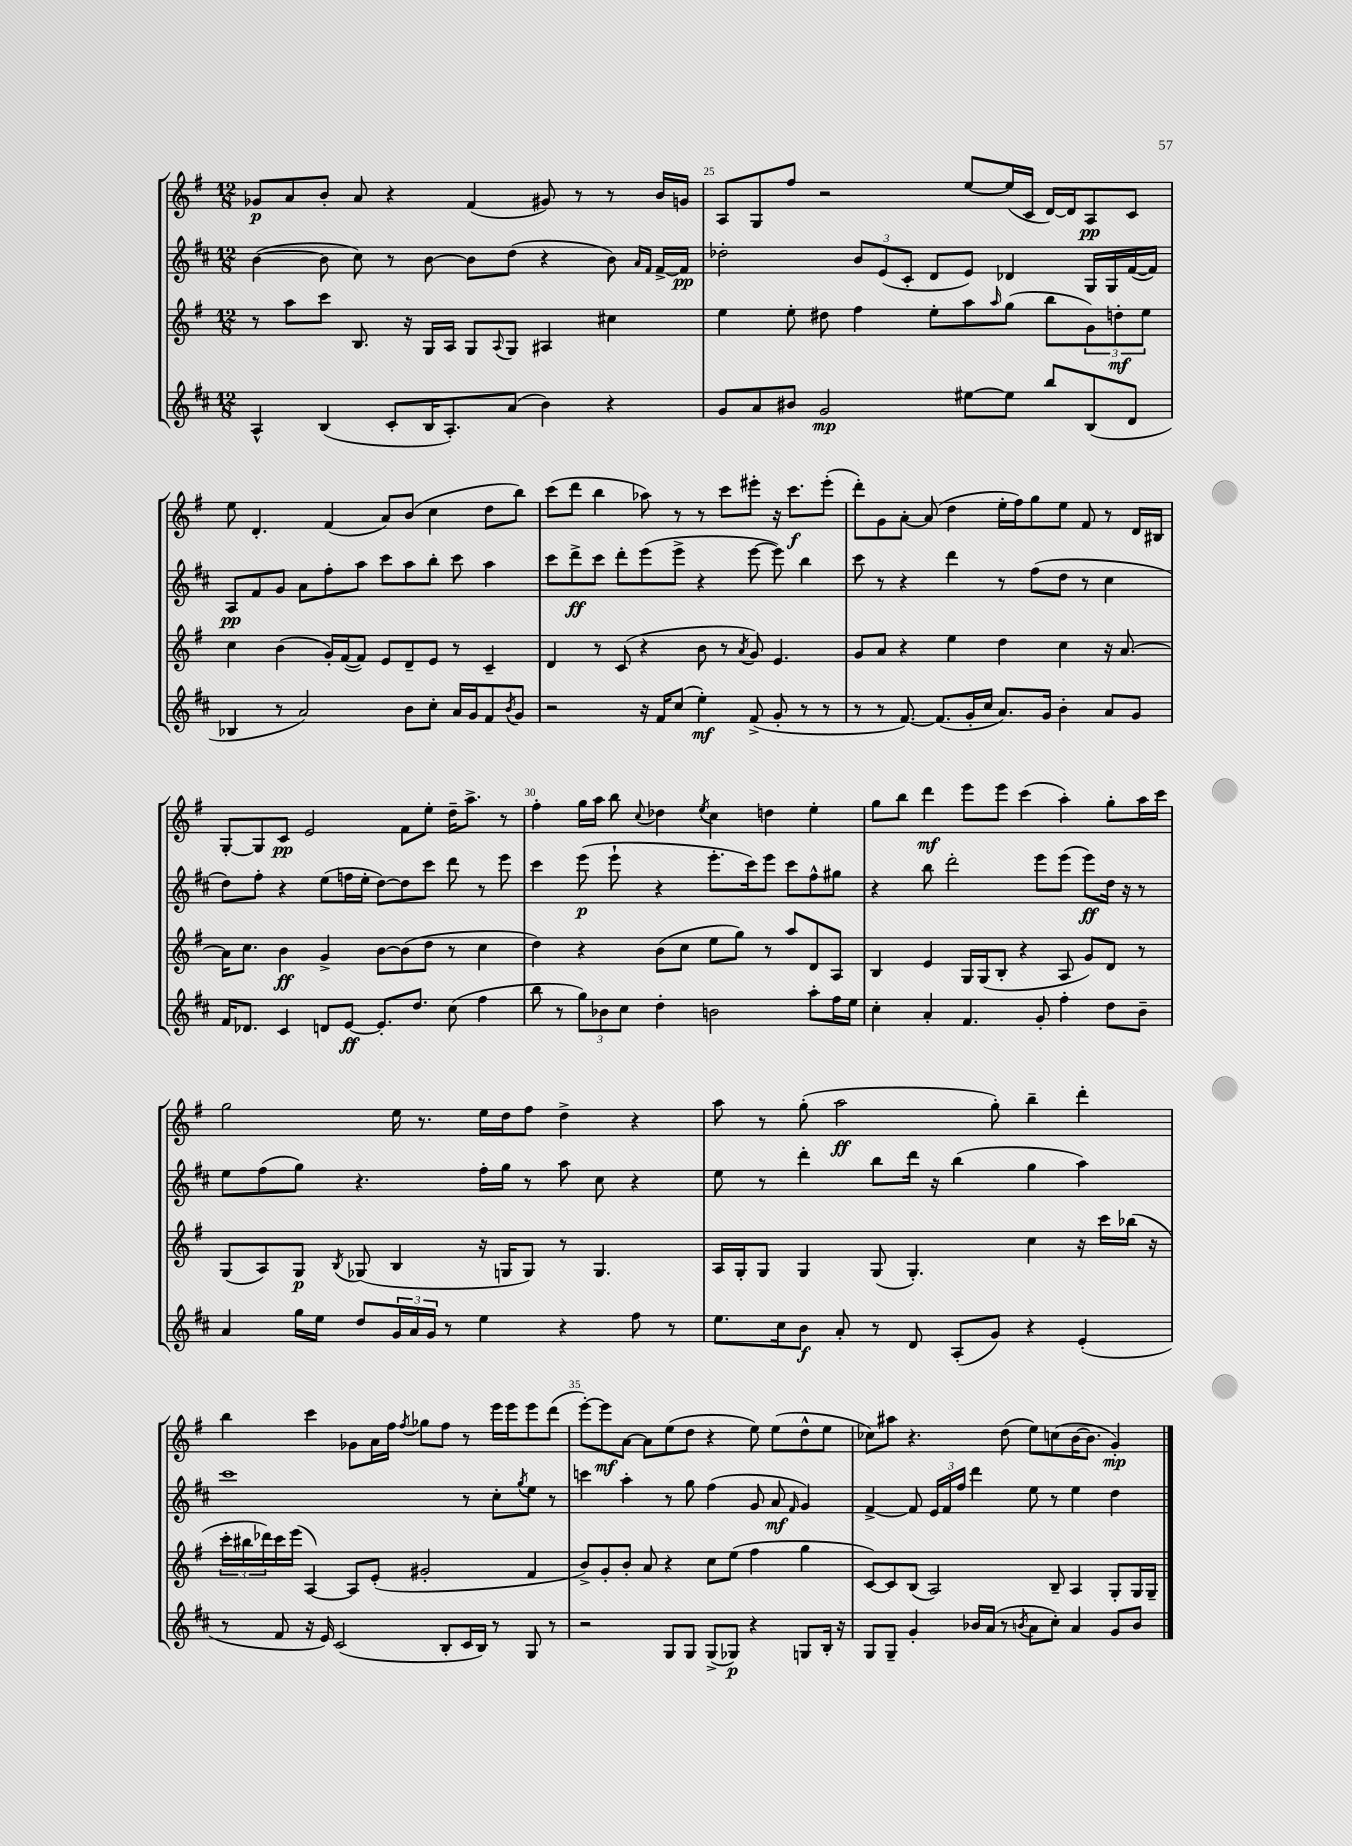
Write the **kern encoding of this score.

**kern	**dynam	**kern	**dynam	**kern	**dynam	**kern	**dynam
*part4	*part4	*part3	*part3	*part2	*part2	*part1	*part1
*staff4	*staff4	*staff3	*staff3	*staff2	*staff2	*staff1	*staff1
*clefG2	*	*clefG2	*	*clefG2	*	*clefG2	*
*k[f#c#]	*	*k[f#]	*	*k[f#c#]	*	*k[f#]	*
*M12/8	*	*M12/8	*	*M12/8	*	*M12/8	*
=24	=24	=24	=24	=24	=24	=24	=24
4A^^/	.	8r	.	([4b\	.	8g-X/L	p
.	.	8aa\L	.	.	.	8a/	.
(4B/	.	8ccc\J	.	8b\]	.	8b'/J	.
.	.	8.B/	.	8cc#\)	.	8a/	.
8c#'/L	.	.	.	8r	.	4r	.
.	.	16r	.	.	.	.	.
16B/K	.	16G/LL	.	[8b\	.	.	.
8.A'/)	.	16A/JJ	.	.	.	.	.
.	.	8G/L	.	8b\L]	.	(4f#/	.
.	.	8qqA/	.	.	.	.	.
(8a/J	.	8G/J	.	(8dd\J	.	.	.
4b\)	.	4A#X/	.	4r	.	8g#X/)	.
.	.	.	.	.	.	8r	.
4r	.	4cc#X\	.	8b\)	.	8r	.
.	.	.	.	16qqa/LL	.	.	.
.	.	.	.	16qqf#/JJ	.	.	.
.	.	.	.	[16f#^/LL	.	16b/LL	.
.	.	.	.	16f#/JJ]	pp	16gn/JJ	.
=25	=25	=25	=25	=25	=25	=25	=25
8g/L	.	4ee\	.	2dd-X'\	.	8A/L	.
8a/	.	.	.	.	.	8G/	.
8b#X/J	.	8ee'\	.	.	.	8ff#/J	.
2g/	mp	8dd#X\	.	.	.	2r	.
.	.	4ff#\	.	12b/L	.	.	.
.	.	.	.	(12e/	.	.	.
.	.	.	.	12c#'/J	.	.	.
.	.	8ee'\L	.	8d/L	.	.	.
[8ee#X\L	.	8aa\	.	8e/J)	.	[8ee/L	.
.	.	16qqaa/	.	.	.	.	.
8ee#\J]	.	(8gg\J	.	4d-X/	.	(16ee/L]	.
.	.	.	.	.	.	16c/JJ	.
8bb/L	.	8bb\L	.	.	.	[16d/LL)	.
.	.	.	.	.	.	16d/J]	.
(8B/	.	12g\)	.	16G/LL	.	8A/	pp
.	.	.	.	16G/	.	.	.
.	.	12ddn'\	mf	.	.	.	.
8d/J	.	.	.	([16f#/	.	8c/J	.
.	.	12ee\J	.	.	.	.	.
.	.	.	.	16f#/JJ])	.	.	.
!!LO:LB:g=z
=26	=26	=26	=26	=26	=26	=26	=26
4B-X/	.	4cc\	.	8A/L	pp	8ee\	.
.	.	.	.	8f#/	.	4.d'/	.
8r	.	(4b\	.	8g/J	.	.	.
2a/)	.	.	.	8a\L	.	.	.
.	.	16g'/LL)	.	8ff#'\	.	(4f#/	.
.	.	([16f#/J	.	.	.	.	.
.	.	8f#/J])	.	8aa\J	.	.	.
.	.	8e/L	.	8ccc#\L	.	8a/L)	.
8b\L	.	8d~/	.	8aa\	.	(8b/J	.
8cc#'\J	.	8e/J	.	8bb'\J	.	4cc\	.
16a/LL	.	8r	.	8ccc#\	.	.	.
16g/J	.	.	.	.	.	.	.
8f#/	.	4c~/	.	4aa\	.	8dd\L	.
8qb/	.	.	.	.	.	.	.
8g/J	.	.	.	.	.	8bb\J)	.
=27	=27	=27	=27	=27	=27	=27	=27
2r	.	4d/	.	8ccc#\L	.	(8ccc\L	.
.	.	.	.	8ddd^\	ff	8ddd\J	.
.	.	8r	.	8ccc#\J	.	4bb\	.
.	.	(8c/	.	8ddd'\L	.	.	.
16r	.	4r	.	(8eee\	.	8aa-X\)	.
16f#/KL	.	.	.	.	.	.	.
(8cc#/J	.	.	.	8eee^\J	.	8r	.
4ee'\)	mf	8b\	.	4r	.	8r	.
.	.	8r	.	.	.	8ccc\L	.
.	.	8qa/	.	.	.	.	.
(8f#^/	.	8g/)	.	[8eee\	.	8eee#X'\J	.
8g'/	.	4.e/	.	8eee\])	.	16r	.
.	.	.	.	.	.	8.ccc\L	f
8r	.	.	.	4bb\	.	.	.
8r	.	.	.	.	.	(8eee#'\J	.
=28	=28	=28	=28	=28	=28	=28	=28
8r	.	8g/L	.	8ccc#\	.	8ddd'\L)	.
8r	.	8a/J	.	8r	.	8g\	.
[8.f#/)	.	4r	.	4r	.	[8a'\J	.
.	.	.	.	.	.	(8a/]	.
(8.f#/L]	.	.	.	.	.	.	.
.	.	4ee\	.	4ddd\	.	4dd\	.
16g'/L	.	.	.	.	.	.	.
16cc#/JJ	.	.	.	.	.	.	.
8.a/L)	.	4dd\	.	8r	.	16ee'\LL	.
.	.	.	.	.	.	16ff#\J)	.
.	.	.	.	(8ff#\L	.	8gg\	.
16g/Jk	.	.	.	.	.	.	.
4b'\	.	4cc\	.	8dd\J	.	8ee\J	.
.	.	.	.	8r	.	8f#/	.
8a/L	.	16r	.	4cc#\	.	8r	.
.	.	[8.a/	.	.	.	.	.
8g/J	.	.	.	.	.	16d/LL	.
.	.	.	.	.	.	16B#X/JJ	.
!!LO:LB:g=z
=29	=29	=29	=29	=29	=29	=29	=29
16f#/KL	.	16a\KL]	.	8dd\L)	.	[8G'/L	.
8.d-X/J	.	8.cc\J	.	.	.	.	.
.	.	.	.	8ff#'\J	.	8G/]	.
4c#/	.	4b\	ff	4r	.	8c/J	pp
.	.	.	.	.	.	2e/	.
8dn/L	.	4g^/	.	(8ee\L	.	.	.
[8e/J	ff	.	.	16ffn\L	.	.	.
.	.	.	.	16ee'\JJ	.	.	.
8.e'/L]	.	[8b\L	.	[8dd\L)	.	.	.
.	.	(8b\]	.	8dd\]	.	8f#\L	.
8.dd/J	.	.	.	.	.	.	.
.	.	8dd\J	.	8ccc#\J	.	8ee'\J	.
(8cc#\	.	8r	.	8ddd\	.	16dd~\KL	.
.	.	.	.	.	.	8.aa^\J	.
4ff#\	.	4cc\	.	8r	.	.	.
.	.	.	.	8eee\	.	8r	.
=30	=30	=30	=30	=30	=30	=30	=30
8bb\	.	4dd\)	.	4ccc#\	.	4ff#'\	.
8r	.	.	.	.	.	.	.
12gg\L)	.	4r	.	(8eee\	p	16gg\LL	.
.	.	.	.	.	.	16aa\JJ	.
12b-X\	.	.	.	.	.	.	.
.	.	.	.	8eee`\	.	8bb\	.
12cc#\J	.	.	.	.	.	.	.
.	.	.	.	.	.	8qqcc/	.
4dd'\	.	(8b\L	.	4r	.	4dd-X\	.
.	.	8cc\J	.	.	.	.	.
.	.	.	.	.	.	8qee/	.
2bn\	.	8ee\L	.	8.eee'\L	.	4cc\	.
.	.	8gg\J)	.	.	.	.	.
.	.	.	.	16ccc#\k)	.	.	.
.	.	8r	.	8eee\J	.	4ddn\	.
.	.	8aa/L	.	8ccc#\L	.	.	.
8aa'\L	.	8d/	.	8ff#^^\	.	4ee'\	.
16ff#\L	.	8A/J	.	8gg#X\J	.	.	.
16ee\JJ	.	.	.	.	.	.	.
=31	=31	=31	=31	=31	=31	=31	=31
4cc#'\	.	4B/	.	4r	.	8gg\L	.
.	.	.	.	.	.	8bb\J	.
4a'/	.	4e/	.	8bb\	.	4ddd\	mf
.	.	.	.	2ddd'\	.	.	.
4.f#/	.	16G/LL	.	.	.	8eee\L	.
.	.	(16G/J	.	.	.	.	.
.	.	8B'/J	.	.	.	8eee\J	.
.	.	4r	.	.	.	(4ccc\	.
8g'/	.	.	.	8eee\L	.	.	.
4ff#'\	.	8A/	.	(8eee\J	.	4aa'\)	.
.	.	8g/L)	.	8eee\L)	ff	.	.
8dd\L	.	8d/J	.	16dd\Jk	.	8gg'\L	.
.	.	.	.	16r	.	.	.
8b~\J	.	8r	.	8r	.	16aa\L	.
.	.	.	.	.	.	16ccc\JJ	.
!!LO:LB:g=z
=32	=32	=32	=32	=32	=32	=32	=32
4a/	.	(8G/L	.	8ee\L	.	2gg\	.
.	.	8A/)	.	(8ff#\	.	.	.
16gg\LL	.	8G/J	p	8gg\J)	.	.	.
16ee\JJ	.	.	.	.	.	.	.
.	.	8qB/	.	.	.	.	.
8dd/L	.	(8G-X/	.	4.r	.	.	.
24g/L	.	4B/	.	.	.	16ee\	.
24a/	.	.	.	.	.	.	.
.	.	.	.	.	.	8.r	.
24g/JJ	.	.	.	.	.	.	.
8r	.	.	.	.	.	.	.
4ee\	.	16r	.	16ff#'\LL	.	16ee\LL	.
.	.	16Gn/KL	.	16gg\JJ	.	16dd\J	.
.	.	8G/J)	.	8r	.	8ff#\J	.
4r	.	8r	.	8aa\	.	4dd^\	.
.	.	4.G/	.	8cc#\	.	.	.
8ff#\	.	.	.	4r	.	4r	.
8r	.	.	.	.	.	.	.
=33	=33	=33	=33	=33	=33	=33	=33
8.ee\L	.	16A/LL	.	8ee\	.	8aa\	.
.	.	16G'/J	.	.	.	.	.
.	.	8G/J	.	8r	.	8r	.
16cc#\k	.	.	.	.	.	.	.
8b\J	f	4G/	.	4ddd'\	.	(8gg'\	.
8a'/	.	.	.	.	.	2aa\	ff
8r	.	(8G/	.	8bb\L	.	.	.
8d/	.	4.G'/)	.	16ddd\Jk	.	.	.
.	.	.	.	16r	.	.	.
(8A'/L	.	.	.	(4bb\	.	.	.
8g/J)	.	.	.	.	.	8gg'\)	.
4r	.	4cc\	.	4gg\	.	4bb~\	.
(4e'/	.	16r	.	4aa\)	.	4ddd'\	.
.	.	16ccc\LL	.	.	.	.	.
.	.	(16bb-X\JJ	.	.	.	.	.
.	.	16r	.	.	.	.	.
!!LO:LB:g=z
=34	=34	=34	=34	=34	=34	=34	=34
8r	.	24ccc'\LL	.	1ccc#	.	4bb\	.
.	.	24bb#X\	.	.	.	.	.
.	.	24ddd-X\)	.	.	.	.	.
8f#/	.	16ccc\	.	.	.	.	.
.	.	(16eee\JJ	.	.	.	.	.
16r	.	[4A/)	.	.	.	4ccc\	.
16e/)	.	.	.	.	.	.	.
(2c#/	.	.	.	.	.	.	.
.	.	8A/L]	.	.	.	8g-X\L	.
.	.	(8e'/J	.	.	.	16a\L	.
.	.	.	.	.	.	16ff#\JJ	.
.	.	.	.	.	.	8qff#/	.
.	.	2g#X'/	.	.	.	8gg-X\L	.
8B'/L	.	.	.	.	.	8ff#\J	.
16c#/L	.	.	.	8r	.	8r	.
16B/JJ)	.	.	.	.	.	.	.
8r	.	.	.	8cc#'\L	.	16eee\LL	.
.	.	.	.	.	.	16eee\J	.
.	.	.	.	8qgg/	.	.	.
8G/	.	4f#/	.	8ee\J	.	8eee\	.
8r	.	.	.	8r	.	(8ddd\J	.
=35	=35	=35	=35	=35	=35	=35	=35
2r	.	8b^/L)	.	4cccn\	.	[8eee'\L)	.
.	.	8g'/	.	.	.	8eee\]	mf
.	.	8b'/J	.	4aa'\	.	[8a\J	.
.	.	8a/	.	.	.	8a\L]	.
8G/L	.	4r	.	8r	.	(8ee\	.
8G/J	.	.	.	8gg\	.	8dd\J	.
(8G^/L	.	8cc\L	.	(4ff#\	.	4r	.
8G-X/J)	p	(8ee\J	.	.	.	.	.
4r	.	4ff#\	.	8g/	.	8ee\)	.
.	.	.	.	8a/	mf	(8ee\L	.
.	.	.	.	16qqf#/	.	.	.
8Gn/L	.	4gg\	.	4g/)	.	8dd^^\	.
16B'/Jk	.	.	.	.	.	8ee\J	.
16r	.	.	.	.	.	.	.
=36	=36	=36	=36	=36	=36	=36	=36
8G/L	.	[8c/L)	.	[4f#^/	.	8cc-X\L)	.
8G~/J	.	8c/]	.	.	.	8aa#X\J	.
4g'/	.	(8B/J	.	8f#/]	.	4.r	.
.	.	2A/)	.	24e/LL	.	.	.
.	.	.	.	24f#/	.	.	.
.	.	.	.	24ff#/JJ	.	.	.
16b-X/LL	.	.	.	4ddd\	.	.	.
(16a/JJ	.	.	.	.	.	.	.
8r	.	.	.	.	.	(8dd\	.
8qbn/	.	.	.	.	.	.	.
8a\L	.	.	.	8ee\	.	8ee\L)	.
8cc#'\J)	.	8B~/	.	8r	.	(8ccn\	.
4a/	.	4A/	.	4ee\	.	[16b\K	.
.	.	.	.	.	.	8.b\J]	.
8g/L	.	8G'/L	.	4dd\	.	4g'/)	mp
8b/J	.	16G/L	.	.	.	.	.
.	.	16G~/JJ	.	.	.	.	.
==	==	==	==	==	==	==	==
*-	*-	*-	*-	*-	*-	*-	*-
